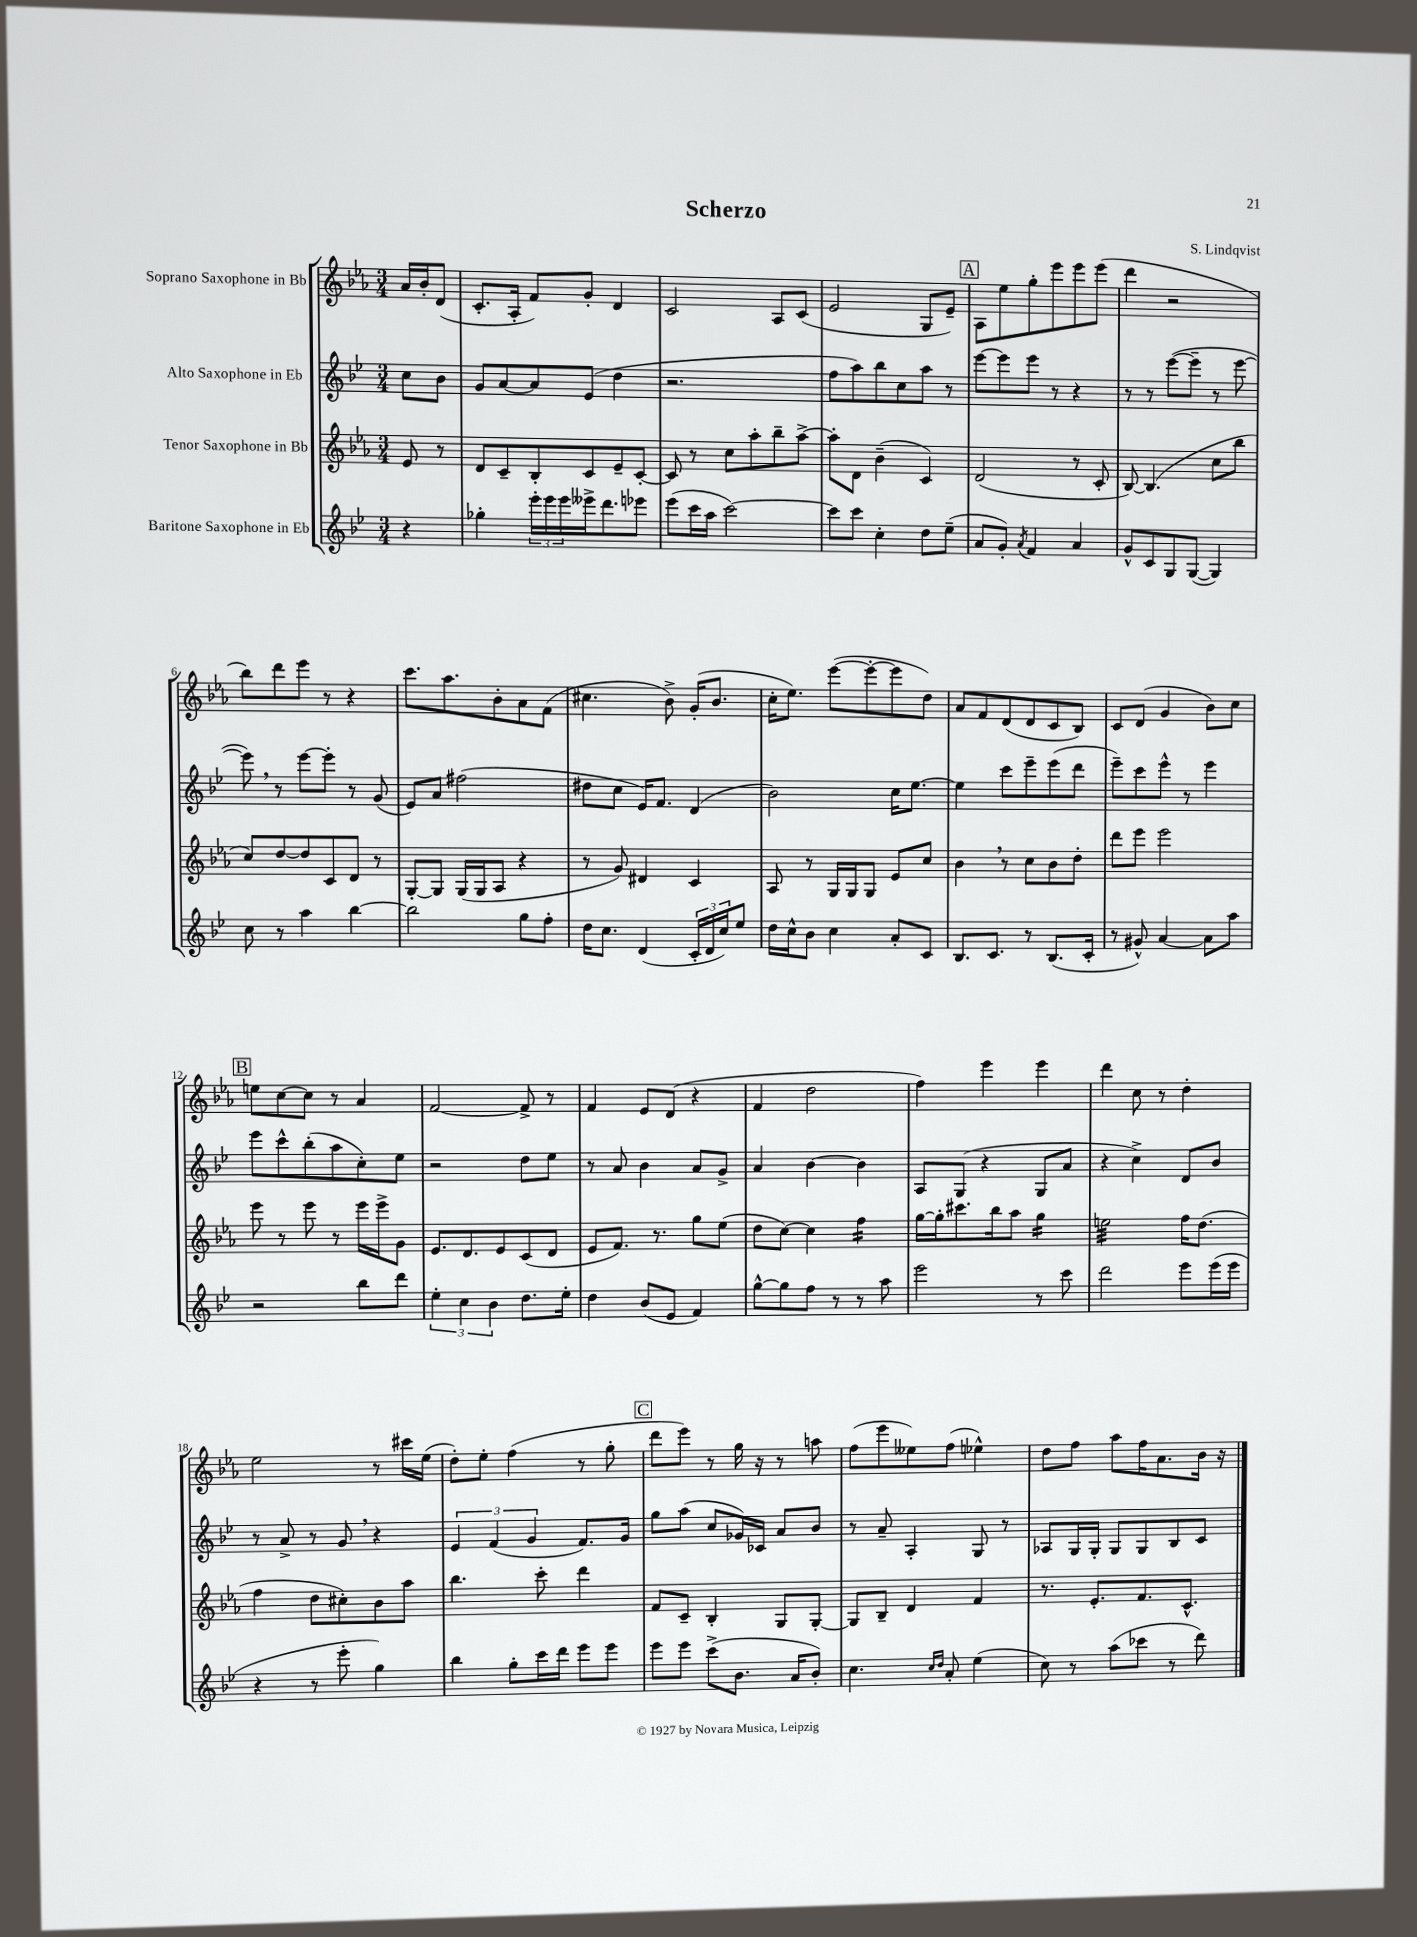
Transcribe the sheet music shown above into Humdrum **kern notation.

**kern	**kern	**kern	**kern
*staff4	*staff3	*staff2	*staff1
*clefG2	*clefG2	*clefG2	*clefG2
*k[b-e-]	*k[b-e-a-]	*k[b-e-]	*k[b-e-a-]
*M3/4	*M3/4	*M3/4	*M3/4
4r	8e-	8cc	16a-
.	.	.	16b-'
.	8r	8b-	(8d
=	=	=	=
4gg-'	8d	8g	8.c'
.	8c~	[8a	.
.	.	.	16A-'
24eee-'	8B-'	8a]	8f)
24eee-	.	.	.
24eee-	.	.	.
16eee--^	8c	(8e-	8g'
8.ddd	.	.	.
.	8e-~	4dd	4d
8eee-	[8c'	.	.
=	=	=	=
(8eee-	8c]	2.r	2c
16ccc	8r	.	.
16aa	.	.	.
[2ccc)	8cc	.	.
.	8aa-'	.	.
.	8bb-~	.	8A-
.	[8aa-^	.	(8c
=	=	=	=
8ccc]	8aa-']	8ff	2e-
8ccc	8d	8aa)	.
4cc'	(4b-~	8bb-	.
.	.	8cc	.
8dd	4c)	8aa	8G
(8ee-~	.	8r	8e-~)
=	=	=	=
8a	(2d	[8eee-	8A-
8g')	.	8eee-]	8ee-
8qa	.	.	.
4f	.	8eee-	8gg'
.	.	8r	8eee-
4a	8r	4r	8eee-
.	8c'	.	(8eee-
=	=	=	=
8g^^	[8B-)	8r	4ddd
8c	(4.B-]	8r	.
8G	.	([8eee-	2r
([8G	.	8eee-~]	.
4G])	8cc	8r	.
.	8bb-	[8eee-	.
=	=	=	=
8cc	8cc)	8eee-])	8bb-)
8r	[8dd	8r	8ddd
4aa	8dd]	[8eee-	8eee-
.	8c	8eee-']	8r
[4bb-	8d	8r	4r
.	8r	(8g	.
=	=	=	=
2bb-]	[8G'	8e-)	8.ccc
.	8G]	8a	.
.	.	.	8.aa-
.	(16G	(2ff#	.
.	16G	.	.
.	8A-	.	8b-'
8gg	4r	.	8a-
8ff'	.	.	(8f
=	=	=	=
16dd	8r	8dd#	4.cc#
8.cc	.	.	.
.	8g)	8cc	.
(4d	4d#	16e-)	.
.	.	8.f	.
.	.	.	8b-^)
24c'	4c	(4d	(16g'
24d	.	.	.
.	.	.	8.b-
24cc)	.	.	.
8ee-	.	.	.
=	=	=	=
16dd	8A-	2b-)	16cc'
16cc^^	.	.	8.ee-)
8b-	8r	.	.
4cc	16G	.	([8eee-
.	16G	.	.
.	8G	.	8eee-'_
8a'	8e-	16cc	8eee-]
.	.	[8.ee-	.
8c	8cc	.	8dd)
=	=	=	=
8.B-	4b-	4ee-]	8a-
.	.	.	8f
8.c	.	.	.
.	8r	8ccc	(8d
8r	8cc	8eee-~	8d
(8.B-	8b-	(8eee-	8c
.	8dd'	8ddd	8B-)
16c'	.	.	.
=	=	=	=
8r	8ddd	8eee-~)	8c
8g#^^)	8eee-	8ccc	(8d
[4a	2eee-	8eee-^^	4g
.	.	8r	.
8a]	.	4eee-	8b-)
8aa	.	.	8cc
=	=	=	=
2r	8eee-	8eee-	8ee
.	8r	8ccc^^	[8cc
.	8eee-	(8bb-'	8cc]
.	8r	8aa	8r
8bb-	16eee-	8cc')	4a-
.	16eee-^	.	.
8ddd	8g	8ee-	.
=	=	=	=
6ee-'	8.e-	2r	[2f
6cc	.	.	.
.	8.d	.	.
6b-	.	.	.
.	8e-	.	.
8.dd	(8c	8dd	8f^]
.	8d	8ee-	8r
16ee-'	.	.	.
=	=	=	=
4dd	8e-	8r	4f
.	8.f)	8a	.
(8b-	.	4b-	8e-
.	8.r	.	.
8e-	.	.	(8d
4f)	8gg	8a	4r
.	(8ee-	8g^	.
=	=	=	=
[8gg^^	8dd	4a	4f
8gg]	[8cc)	.	.
8ff	4cc]	[4b-	2dd
8r	.	.	.
8r	4ff	4b-]	.
8aa	.	.	.
=	=	=	=
2eee-	[16gg	8A	4ff)
.	16gg']	.	.
.	8.ccc#	(8G	.
.	.	4r	4eee-
.	16bb-	.	.
.	8aa-	.	.
8r	4gg	8G	4eee-
8ccc	.	8a	.
=	=	=	=
2ddd	2ee	4r	4ddd
.	.	4cc^)	8cc
.	.	.	8r
8eee-	16ff	8d	4dd'
.	(8.dd	.	.
(16eee-	.	8b-	.
16eee-	.	.	.
=	=	=	=
4r	4ff	8r	2ee-
.	.	8a^	.
8r	8dd	8r	.
8eee-'	8cc#')	8g	.
4gg)	8b-	4r	8r
.	8aa-	.	16ccc#
.	.	.	(16ee-
=	=	=	=
4bb-	4.bb-	6e-	8dd')
.	.	.	8ee-'
.	.	(6f	.
8gg'	.	.	(4ff
.	.	6g	.
16ccc	8ccc'	.	.
16ddd	.	.	.
8eee-	4ddd	8.f)	8r
8eee-	.	.	8gg'
.	.	16g	.
=	=	=	=
8eee-	8f	8gg	8ddd
8eee-	8c~	(8aa	8eee-)
(8ccc^	4B-'	8cc	8r
8.b-	.	16g-)	16gg
.	.	16c-	16r
.	8G	8a	8r
16a	.	.	.
8b-')	[8G'	8b-	8aa
=	=	=	=
4.cc	8G]	8r	(8ff
.	8B-~	8a~	8eee-
.	4d	4A'	8ee--)
16qqcc	.	.	.
16qqdd	.	.	.
8a'	.	.	(8ff
(4ee-	4f	8G	4ee-^^)
.	.	8r	.
=	=	=	=
8cc)	8.r	8A-	8dd
8r	.	16G	8ff
.	8.e-'	16G'	.
(8aa	.	8G	8aa-
8ccc-	8.f	8G	16ff
.	.	.	8.a-
8r	.	8B-	.
.	8.c^^	.	.
8ddd)	.	8c	16b-
.	.	.	16r
==	==	==	==
*-	*-	*-	*-
